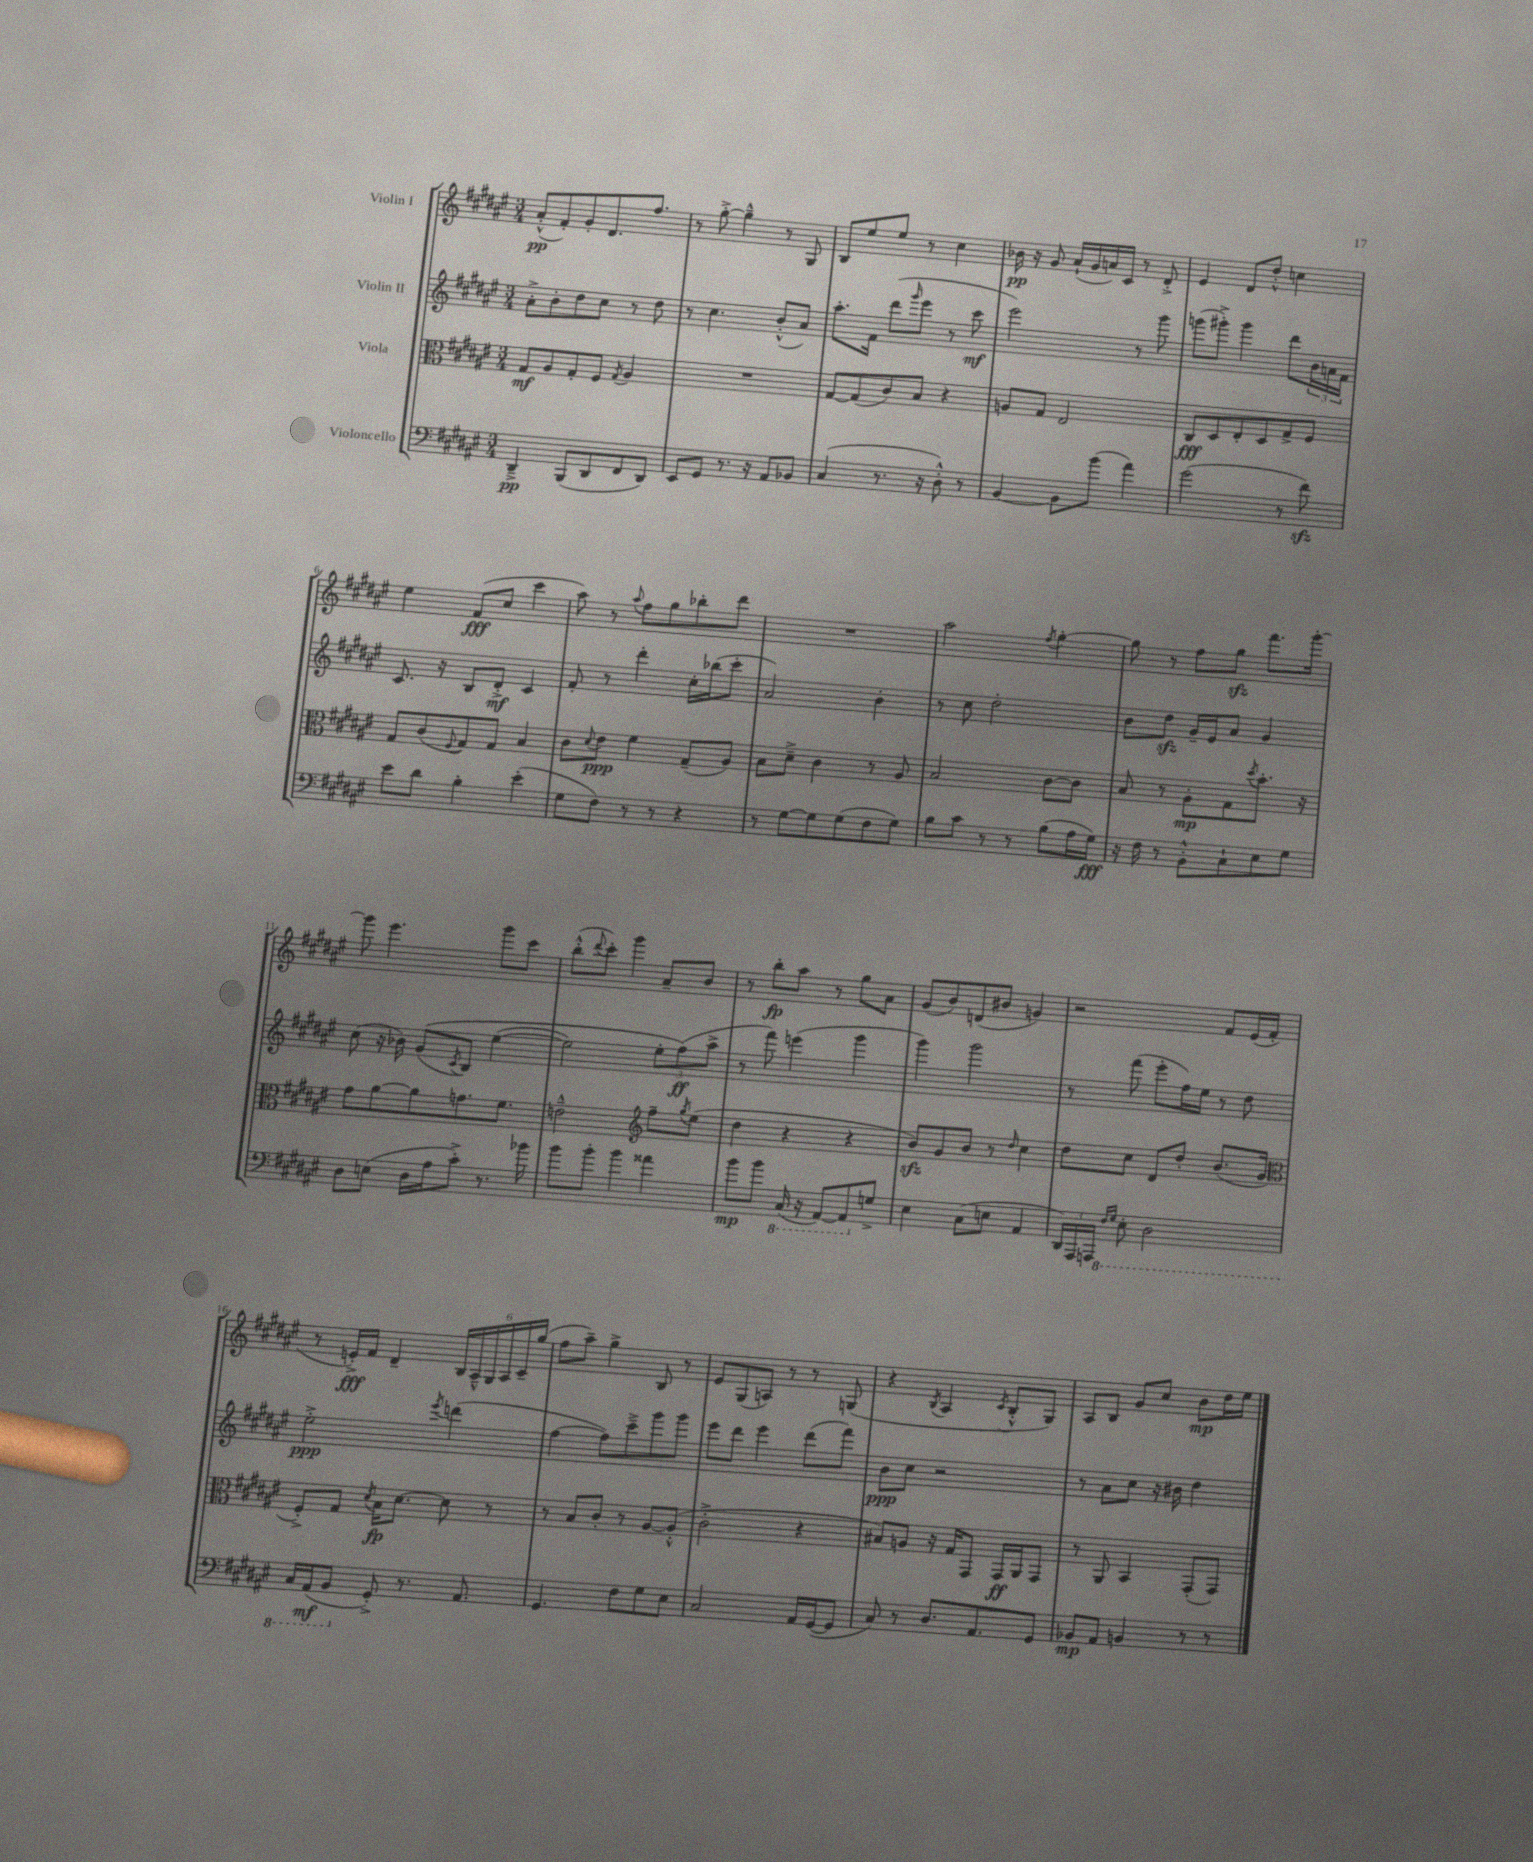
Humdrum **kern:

**kern	**kern	**kern	**kern
*staff4	*staff3	*staff2	*staff1
*clefF4	*clefC3	*clefG2	*clefG2
*k[f#c#g#d#a#e#]	*k[f#c#g#d#a#e#]	*k[f#c#g#d#a#e#]	*k[f#c#g#d#a#e#]
*M3/4	*M3/4	*M3/4	*M3/4
4DD#~^	8G#	8a#'^	(8a#'^^
.	8A#	8b'	8f#')
(8BBB	8G#'	8dd#	8g#'
8DD#	8F#	8cc#	8.d#
.	8qG#	.	.
8FF#	4A#	8r	.
.	.	.	8.ff#
8DD#)	.	8dd#	.
=	=	=	=
8EE#	2.r	8r	8r
8GG#	.	4.cc#	[8gg#'^
8.r	.	.	4gg#~^^]
16r	.	.	.
8AA#	.	(8b'^^	8r
8BB-	.	8a#)	8G#
=	=	=	=
(4C#	[8G#	8.aa#'	8B
.	(8G#]	.	8ee#
.	.	16f#	.
8.r	8c#)	(8ddd#	8ee#
.	.	16qqggg#	.
.	8B	8eee#	8r
16r	.	.	.
8D#'^^)	4r	8r	4cc#
8r	.	8ccc#	.
=	=	=	=
[4BB	8A	2eee#)	16b-
.	.	.	16r
.	8G#	.	8g#
8BB]	2E#	.	(16a#`
.	.	.	16g#
(8b	.	.	16a)
.	.	.	16c#
4a#)	.	8r	8r
.	.	8ggg#	8d#'^
=	=	=	=
(2g#	8C#	(8ggg	4e#
.	8D#	8ggg#'^)	.
.	8E#'	4ggg#	8d#
.	8D#	.	8dd#'^^
8r	8G#^	8ddd#	4cc
8f#)	8F#	24b	.
.	.	24a	.
.	.	24f#	.
=	=	=	=
8e#	8G#	8.c#	4ee#
8d#	(8c#	.	.
.	.	16r	.
.	8qqF#	.	.
4B'	8G#)	8B	(8f#
.	8G#	8d#'^	8cc#
(4e#'	4B	4c#	4ccc#
=	=	=	=
8G#	8c#	8f#'	8aa#)
.	8qqd#	.	.
8F#)	8e#	8r	8r
.	.	.	8qqaa#
8r	4f#	4ddd#'	8ff#
8r	.	.	8gg#
4r	(8G#~	16cc#'	8bb-'
.	.	(16bb-	.
.	8A#)	8ccc#'	8ddd#
=	=	=	=
8r	8B	2a#)	2.r
[8G#	8d#~^	.	.
8G#]	4c#	.	.
(8G#	.	.	.
8F#	8r	4b'	.
8G#)	8A#	.	.
=	=	=	=
8B	2B	8r	2aa#
8c#	.	8cc#	.
8r	.	2dd#'	.
8r	.	.	.
.	.	.	8qff#
(8B	[8c#	.	[4gg#'
16A#	8c#]	.	.
16G#)	.	.	.
=	=	=	=
16r	8B	8b	8gg#]
16F#	.	.	.
8r	8r	8dd#	8r
8BB'^^	8A#'	16g#~	8ff#
.	.	16e#	.
8C#`	8G#	8a#	8gg#
.	8qdd#	.	.
8E#	8.b'	4g#	8.fff#
8G#	.	.	.
.	16r	.	[16ggg#'
=	=	=	=
8D#	8g#	(8cc#	8ggg#]
(8E	[8a#	16r	4.eee#
.	.	16b-)	.
16D#	8a#]	&((8g#	.
16A#	.	.	.
.	.	8qc#	.
8c#'^)	8.g	8B)	.
8.r	.	([4ee#	8ggg#
.	8.f#	.	.
.	.	.	8ccc#
16b-	.	.	.
=	=	=	=
8b	2e~^^	2ee#])	(8bb'^^
.	.	.	8qqddd#
8b'	.	.	8ccc#')
4b	.	.	4ggg#
*	*clefG2	*	*
4a##	8ff#~	12ee#'	8a#~
.	.	(12ff#&)	.
.	8qgg#	.	.
.	(8ee#	.	8b
.	.	12aa#^	.
=	=	=	=
8b	4dd#	8r	8r
8b	.	8fff#)	8bb'
(16CC#	4r	(4eee	8aa#
16r	.	.	.
[8AAA#)	.	.	8r
8AAA#]	4r	4ggg#	8gg#
8G^	.	.	8a#
=	=	=	=
4E#	8b)	4ggg#)	(8g#
.	8g#	.	8b)
(8C#	8b	2ggg#	(8d
8E	8r	.	8b#
.	16qqdd#	.	.
4AA#	4cc#	.	4g)
=	=	=	=
24DD#)	8dd#	8r	2r
24AAA#	.	.	.
24AAA	.	.	.
16qqFF#	.	.	.
16qqGG#	.	.	.
8EE#'	8cc#	(8fff#	.
2DD#	8d#	8eee#'	.
.	8dd#'	16ff#)	.
.	.	16ee#	.
.	(8.b	8r	8f#
.	.	8dd#	(16e#
.	16g#	.	16f#'
=	=	=	=
*	*clefC3	*	*
16CC#	8F#'^)	2ee#'^	8r
(16AAA#	.	.	.
8BBB	8G#	.	16e'^)
.	.	.	16f#
.	8qd#	.	.
8GG#'^)	16B	.	4d#~
.	[8.d#	.	.
8.r	.	.	.
.	.	8qeee#	.
.	8d#]	(4ddd	24B
.	.	.	24A#~^^
8.AA#	.	.	.
.	.	.	24G#
.	8r	.	24A#
.	.	.	24c#~
.	.	.	(24gg#
=	=	=	=
4.GG#	8r	[4ff#	8ff#
.	8B	.	8aa#~)
.	8c#'	8ff#])	4gg#^
8F#	8r	8ccc#~^	.
8G#	[8A#	8ggg#	8B
8E#	(8A#'^^]	8ggg#	8r
=	=	=	=
2C#	2c#'^	8eee#	8e#
.	.	8ddd#	(8G#
.	.	4eee#	8A)
.	.	.	8r
16AA#	4r	(8ddd#	8r
([16GG#	.	.	.
8GG#]	.	8fff#)	(8G
=	=	=	=
8C#)	8B#)	8b	4r
8r	8A	8cc#	.
.	.	.	8qB
8.D#	16r	2r	4A#
.	16G#	.	.
.	8GG#	.	.
8.AA#	.	.	.
.	.	.	8qc#
.	16GG#	.	8B'^^
.	16AA#	.	.
8GG#	8GG#	.	8G#)
=	=	=	=
8BB-	8r	8r	8A#
8AA#	8AA#	8a#	8B
4BB	4BB	8cc#	8g#
.	.	16r	8cc#
.	.	16b#	.
8r	(8GG#'	4dd#	8b
8r	8GG#)	.	16dd#
.	.	.	16ee#
==	==	==	==
*-	*-	*-	*-
